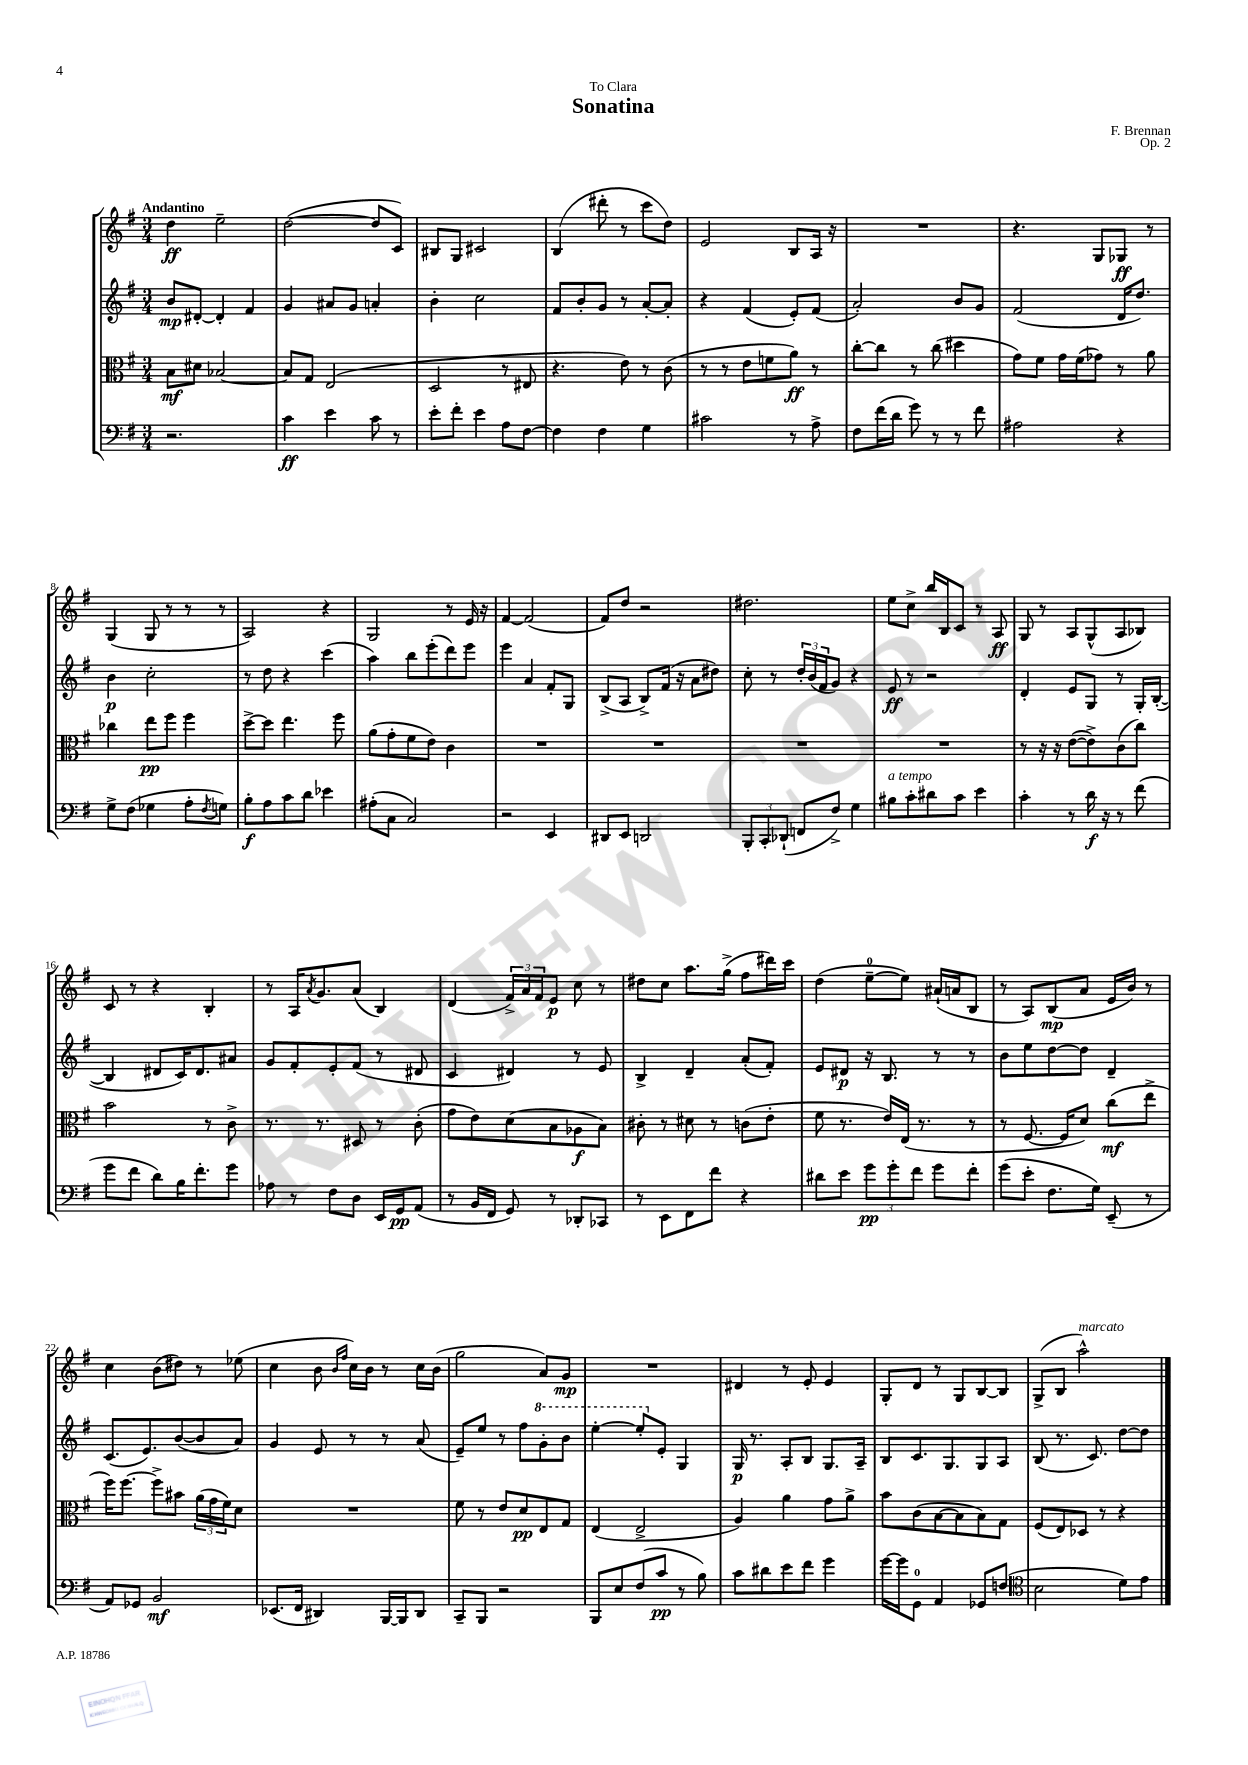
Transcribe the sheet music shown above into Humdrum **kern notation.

**kern	**dynam	**kern	**dynam	**kern	**dynam	**kern	**dynam
*part4	*part4	*part3	*part3	*part2	*part2	*part1	*part1
*staff4	*staff4	*staff3	*staff3	*staff2	*staff2	*staff1	*staff1
*clefF4	*	*clefC3	*	*clefG2	*	*clefG2	*
*k[f#]	*	*k[f#]	*	*k[f#]	*	*k[f#]	*
*M3/4	*	*M3/4	*	*M3/4	*	*M3/4	*
=1	=1	=1	=1	=1	=1	=1	=1
!	!	!	!	!	!	!LO:TX:a:B:t=Andantino	!
2.r	.	8B\L	mf	8b/L	mp	4dd\	ff
.	.	8d#X\J	.	[8d#X'/J	.	.	.
.	.	[2B-X/	.	4d#'/]	.	2ee~\	.
.	.	.	.	4f#/	.	.	.
=2	=2	=2	=2	=2	=2	=2	=2
4c\	ff	8B-/L]	.	4g/	.	([2dd\	.
.	.	8G/J	.	.	.	.	.
4e\	.	(2E/	.	8a#X/L	.	.	.
.	.	.	.	8g/J	.	.	.
8c\	.	.	.	4an'/	.	8dd/L]	.
8r	.	.	.	.	.	8c/J)	.
=3	=3	=3	=3	=3	=3	=3	=3
8e'\L	.	2D/	.	4b'\	.	8B#X/L	.
8f#'\J	.	.	.	.	.	8G/J	.
4e\	.	.	.	2cc\	.	2c#X/	.
8A\L	.	8r	.	.	.	.	.
[8F#\J	.	8E#X/	.	.	.	.	.
=4	=4	=4	=4	=4	=4	=4	=4
4F#\]	.	4.r	.	8f#/L	.	(4B/	.
.	.	.	.	8b'/	.	.	.
4F#\	.	.	.	8g/J	.	8ddd#X'\	.
.	.	8e\)	.	8r	.	8r	.
4G\	.	8r	.	[8a'/L	.	8ccc\L	.
.	.	(8c\	.	8a'/J]	.	8dd\J)	.
=5	=5	=5	=5	=5	=5	=5	=5
2c#X\	.	8r	.	4r	.	2e/	.
.	.	8r	.	.	.	.	.
.	.	8e\L	.	(4f#/	.	.	.
.	.	8fn\	.	.	.	.	.
8r	.	8a\J)	ff	8e'/L)	.	8B/L	.
8A^\	.	8r	.	(8f#/J	.	16A/Jk	.
.	.	.	.	.	.	16r	.
=6	=6	=6	=6	=6	=6	=6	=6
8F#\L	.	[8cc'\L	.	2a'/)	.	2.r	.
(16f#\L	.	8cc\J]	.	.	.	.	.
16d\JJ	.	.	.	.	.	.	.
8g\)	.	8r	.	.	.	.	.
8r	.	(8cc\	.	.	.	.	.
8r	.	4dd#X\	.	8b/L	.	.	.
8f#\	.	.	.	8g/J	.	.	.
=7	=7	=7	=7	=7	=7	=7	=7
2A#X\	.	8g\L)	.	(2f#/	.	4.r	.
.	.	8f#\J	.	.	.	.	.
.	.	16g\LL	.	.	.	.	.
.	.	(16f#\J	.	.	.	.	.
.	.	8g-X\J)	.	.	.	8G/L	.
4r	.	8r	.	16d/KL	.	8G-X/J	ff
.	.	.	.	8.dd/J)	.	.	.
.	.	8a\	.	.	.	8r	.
!!LO:LB:g=z
=8	=8	=8	=8	=8	=8	=8	=8
8G^\L	.	4cc-X\	.	4b\	p	(4G/	.
(8F#\J	.	.	.	.	.	.	.
4G-X\	.	8ee\L	pp	2cc'\	.	8G/	.
.	.	8ff#\J	.	.	.	8r	.
8A'\L	.	4ff#\	.	.	.	8r	.
8qF#/	.	.	.	.	.	.	.
8Gn\J)	.	.	.	.	.	8r	.
=9	=9	=9	=9	=9	=9	=9	=9
8B'\L	f	[8dd^\L	.	8r	.	2A/)	.
8A\	.	8dd\J]	.	8dd\	.	.	.
8c\	.	4.ee\	.	4r	.	.	.
8d\J	.	.	.	.	.	.	.
4e-X\	.	.	.	(4ccc\	.	4r	.
.	.	8ff#\	.	.	.	.	.
=10	=10	=10	=10	=10	=10	=10	=10
(8A#X'\L	.	(8a\L	.	4aa\)	.	2G/	.
8C\J	.	8g'\	.	.	.	.	.
2C/)	.	8f#\	.	8bb\L	.	.	.
.	.	8e\J)	.	(8eee'\	.	.	.
.	.	4c\	.	8ddd\)	.	8r	.
.	.	.	.	8eee\J	.	16e/	.
.	.	.	.	.	.	16r	.
=11	=11	=11	=11	=11	=11	=11	=11
2r	.	2.r	.	4eee\	.	[4f#/	.
.	.	.	.	4a/	.	(2f#/]	.
4EE/	.	.	.	8f#'/L	.	.	.
.	.	.	.	8G/J	.	.	.
=12	=12	=12	=12	=12	=12	=12	=12
8DD#X/L	.	2.r	.	(8B^/L	.	8f#/L)	.
8EE/J	.	.	.	8A/J	.	8dd/J	.
2DDn/	.	.	.	8B^/L)	.	2r	.
.	.	.	.	(16f#/Jk	.	.	.
.	.	.	.	16r	.	.	.
.	.	.	.	8a\L	.	.	.
.	.	.	.	8dd#X\J)	.	.	.
=13	=13	=13	=13	=13	=13	=13	=13
12BBB'/L	.	2.r	.	8cc'\	.	2.dd#X\	.
12CC'/	.	.	.	.	.	.	.
.	.	.	.	8r	.	.	.
(12DD-X`/J	.	.	.	.	.	.	.
8FFn/L	.	.	.	24dd'/LL	.	.	.
.	.	.	.	(24b/	.	.	.
.	.	.	.	24f#/J	.	.	.
8F#^/J)	.	.	.	8g/J)	.	.	.
4G\	.	.	.	4r	.	.	.
=14	=14	=14	=14	=14	=14	=14	=14
!LO:TX:a:i:t=a tempo	!	!	!	!	!	!	!
8B#X\L	.	2.r	.	8e/	ff	8ee\L	.
8c'\	.	.	.	8r	.	8cc^\J	.
8d#X\	.	.	.	2r	.	16bb/LL	.
.	.	.	.	.	.	16B/J	.
8c\J	.	.	.	.	.	8c/J	.
4e\	.	.	.	.	.	8r	.
.	.	.	.	.	.	8A/	ff
=15	=15	=15	=15	=15	=15	=15	=15
4c'\	.	8r	.	4d'/	.	8G/	.
.	.	16r	.	.	.	8r	.
.	.	16r	.	.	.	.	.
8r	.	([8e\L	.	8e/L	.	8A/L	.
16d\	f	8e^\])	.	8G/J	.	(8G^^/	.
16r	.	.	.	.	.	.	.
8r	.	(8c\	.	8r	.	8A/	.
(8f#\	.	8cc\J)	.	16G'/LL	.	8B-X/J)	.
.	.	.	.	([16B'/JJ	.	.	.
!!LO:LB:g=z
=16	=16	=16	=16	=16	=16	=16	=16
8g\L	.	2b\	.	4B/]	.	8c/	.
8f#\J	.	.	.	.	.	8r	.
8d\L)	.	.	.	8d#X/L	.	4r	.
16B\K	.	.	.	16c/K)	.	.	.
8.f#'\	.	.	.	8.d#/	.	.	.
.	.	8r	.	.	.	4B'/	.
8g\J	.	8c^\	.	8a#X/J	.	.	.
=17	=17	=17	=17	=17	=17	=17	=17
8A-X\	.	8.r	.	8g/L	.	8r	.
8r	.	.	.	8f#'/	.	16A/KL	.
.	.	.	.	.	.	8qa/	.
.	.	8.r	.	.	.	8.g/	.
8F#\L	.	.	.	8e'/	.	.	.
8D\J	.	8D#X/	.	(8f#/J	.	(8a/J	.
16EE/LL	.	8r	.	8r	.	4B/)	.
16GG/J	pp	.	.	.	.	.	.
(8AA/J	.	(8c'\	.	8d#X/	.	.	.
=18	=18	=18	=18	=18	=18	=18	=18
8r	.	8g\L	.	4c/	.	(4d/	.
16BB/LL	.	8e\)	.	.	.	.	.
16FF#/JJ	.	.	.	.	.	.	.
8GG/)	.	(8d\	.	4d#X/)	.	24f#^/LL)	.
.	.	.	.	.	.	24a/	.
.	.	.	.	.	.	24f#/J	.
8r	.	8B\	.	.	.	8e/J	p
8DD-X'/L	.	8A-X\	f	8r	.	8cc\	.
8CC-X/J	.	8B\J)	.	8e/	.	8r	.
=19	=19	=19	=19	=19	=19	=19	=19
8r	.	8c#X'\	.	4B^/	.	8dd#X\L	.
8EE\L	.	8r	.	.	.	8cc\J	.
8FF#\	.	8d#X\	.	4d~/	.	8.aa\L	.
8f#\J	.	8r	.	.	.	.	.
.	.	.	.	.	.	(16gg^\Jk	.
4r	.	(8cn\L	.	(8a'/L	.	8ff#\L	.
.	.	8e'\J	.	8f#'/J)	.	16ddd#X\L)	.
.	.	.	.	.	.	16ccc\JJ	.
=20	=20	=20	=20	=20	=20	=20	=20
8d#X\L	.	8f#\	.	8e/L	.	(4dd\	.
8e\J	.	8.r	.	8d#X/J	p	.	.
12g\L	pp	.	.	16r	.	[8ee~\L	.
.	.	16e/LL)	.	8.B/	.	.	.
12g'\	.	.	.	.	.	.	.
.	.	(16E/JJ	.	.	.	8ee\J])	.
12f#\J	.	.	.	.	.	.	.
.	.	8.r	.	.	.	.	.
8g\L	.	.	.	8r	.	(16a#X`/LL	.
.	.	.	.	.	.	16an/J	.
8f#'\J	.	8r	.	8r	.	8B/J	.
=21	=21	=21	=21	=21	=21	=21	=21
(8g\L	.	8r	.	8b\L	.	8r	.
8e'\J	.	[8.F#/	.	8ee\	.	8A/L)	.
8.F#\L	.	.	.	[8dd\	.	(8B/	mp
.	.	16F#/KL]	.	.	.	.	.
.	.	8d/J)	.	8dd\J]	.	8a/J	.
16G\Jk)	.	.	.	.	.	.	.
(8EE~/	.	(8cc\L	mf	4d~/	.	16e/LL	.
.	.	.	.	.	.	16b/JJ)	.
8r	.	8ee^\J	.	.	.	8r	.
!!LO:LB:g=z
=22	=22	=22	=22	=22	=22	=22	=22
8AA/L)	.	16ff#\KL)	.	(8.c/L	.	4cc\	.
.	.	[8.ff#\J	.	.	.	.	.
8GG-X/J	.	.	.	.	.	.	.
.	.	.	.	8.e/)	.	.	.
2BB/	mf	8ff#^\L]	.	.	.	(8b\L	.
.	.	8b#X\J	.	([8b/	.	8dd#X\J)	.
.	.	(24a\LL	.	8b/]	.	8r	.
.	.	24g\	.	.	.	.	.
.	.	24f#\J)	.	.	.	.	.
.	.	8d\J	.	8a/J)	.	(8ee-X\	.
=23	=23	=23	=23	=23	=23	=23	=23
(8.EE-X/L	.	2.r	.	4g/	.	4cc\	.
16FF#/Jk	.	.	.	.	.	.	.
4DD#X/)	.	.	.	8e/	.	8b\	.
.	.	.	.	.	.	16qqb/LL	.
.	.	.	.	.	.	16qqff#/JJ	.
.	.	.	.	8r	.	16cc\LL)	.
.	.	.	.	.	.	16b\JJ	.
[16BBB/LL	.	.	.	8r	.	8r	.
16BBB/J]	.	.	.	.	.	.	.
8DD#/J	.	.	.	(8a/	.	16cc\LL	.
.	.	.	.	.	.	(16b\JJ	.
=24	=24	=24	=24	=24	=24	=24	=24
8CC~/L	.	8f#\	.	8e~/L)	.	2gg\	.
8BBB/J	.	8r	.	8ee/J	.	.	.
2r	.	8e/L	.	8r	.	.	.
.	.	8d/	pp	8ff#\L	.	.	.
*	*	*	*	*8va	*	*	*
.	.	8E/	.	8gg'\	.	8a/L)	.
.	.	8G/J	.	8bb\J	.	8g/J	mp
=25	=25	=25	=25	=25	=25	=25	=25
8BBB/L	.	(4E/	.	[4eee'\	.	2.r	.
8E/	.	.	.	.	.	.	.
(8F#/	.	2E^/	.	8eee'/L]	.	.	.
*	*	*	*	*X8va	*	*	*
8c/J	pp	.	.	8e'/J	.	.	.
8r	.	.	.	4G/	.	.	.
8B\)	.	.	.	.	.	.	.
=26	=26	=26	=26	=26	=26	=26	=26
8c\L	.	4A/)	.	16G/	p	4d#X/	.
.	.	.	.	8.r	.	.	.
8d#X\	.	.	.	.	.	.	.
8e\	.	4a\	.	8A'/L	.	8r	.
8f#\J	.	.	.	8B/J	.	8e'/	.
4g\	.	8g\L	.	8.G/L	.	4e/	.
.	.	8a^\J	.	.	.	.	.
.	.	.	.	16A~/Jk	.	.	.
=27	=27	=27	=27	=27	=27	=27	=27
[16g\LL	.	8b\L	.	8B/L	.	8G'/L	.
16g\J]	.	.	.	.	.	.	.
8GG\J	.	(8c\	.	8.c/	.	8d/J	.
4AA/	.	[8B\	.	.	.	8r	.
.	.	.	.	8.G/	.	.	.
.	.	8B\]	.	.	.	8G/L	.
8GG-X/L	.	8B\)	.	8G/	.	[8B/	.
(8Fn/J	.	8G\J	.	8A/J	.	8B/J]	.
=28	=28	=28	=28	=28	=28	=28	=28
*clefC4	*	*	*	*	*	*	*
2B\	.	(8F#/L	.	(8B/	.	(8G^/L	.
.	.	8E/)	.	8.r	.	8B/J	.
!	!	!	!	!	!	!LO:TX:a:i:t=marcato	!
.	.	8D-X/J	.	.	.	2aa^^\)	.
.	.	.	.	8.c/)	.	.	.
.	.	8r	.	.	.	.	.
8d\L)	.	4r	.	[8dd\L	.	.	.
8e\J	.	.	.	8dd\J]	.	.	.
==	==	==	==	==	==	==	==
*-	*-	*-	*-	*-	*-	*-	*-
